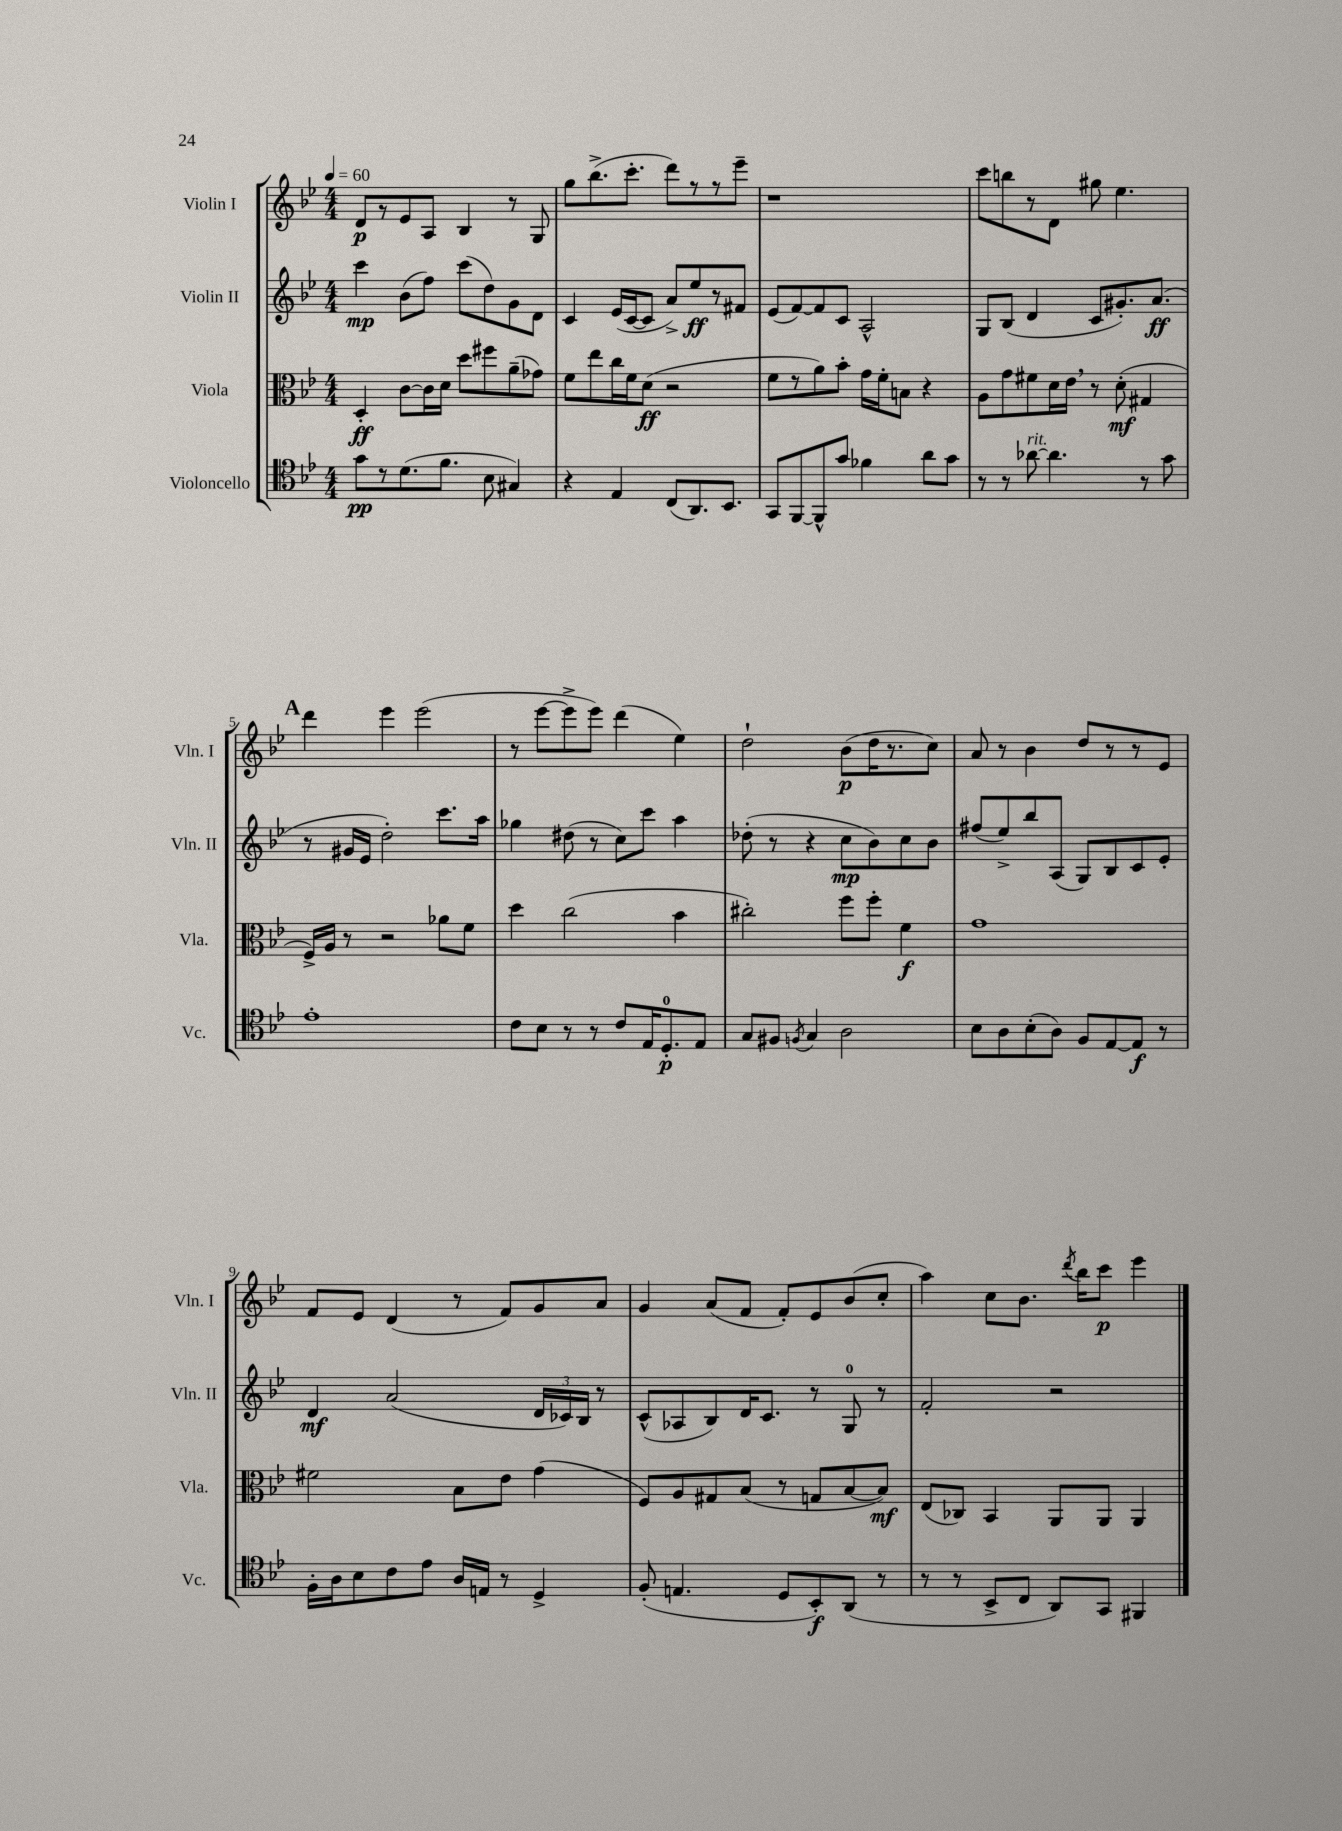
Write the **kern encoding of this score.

**kern	**dynam	**kern	**dynam	**kern	**dynam	**kern	**dynam
*part4	*part4	*part3	*part3	*part2	*part2	*part1	*part1
*staff4	*staff4	*staff3	*staff3	*staff2	*staff2	*staff1	*staff1
*I"Violoncello	*	*I"Viola	*	*I"Violin II	*	*I"Violin I	*
*I'Vc.	*	*I'Vla.	*	*I'Vln. II	*	*I'Vln. I	*
*clefC4	*	*clefC3	*	*clefG2	*	*clefG2	*
*k[b-e-]	*	*k[b-e-]	*	*k[b-e-]	*	*k[b-e-]	*
*M4/4	*	*M4/4	*	*M4/4	*	*M4/4	*
*MM60	*	*MM60	*	*MM60	*	*MM60	*
=1	=1	=1	=1	=1	=1	=1	=1
8g\L	pp	4D'/	ff	4ccc\	mp	8d/L	p
8r	.	.	.	.	.	8r	.
(8.d\	.	[8c\L	.	(8b-\L	.	8e-/	.
.	.	16c\L]	.	8ff\J)	.	8A/J	.
8.f\J	.	16d\JJ	.	.	.	.	.
.	.	8dd\L	.	(8ccc\L	.	4B-/	.
8B-\	.	8ff#X\	.	8dd\)	.	.	.
4G#X/)	.	(8a~\	.	8g\	.	8r	.
.	.	8g-X\J)	.	8d\J	.	8G/	.
=2	=2	=2	=2	=2	=2	=2	=2
4r	.	8f\L	.	4c/	.	8gg\L	.
.	.	8ee-\	.	.	.	(8.bb-^\	.
4E-/	.	16cc\L	.	(16e-/LL	.	.	.
.	.	16f\J	.	[16c/J	.	8.ccc'\J	.
.	.	(8d\J	ff	8c/J]	.	.	.
(8C/L	.	2r	.	8a^/L)	.	8ddd\L)	.
8.AA/)	.	.	.	8ee-/	ff	8r	.
.	.	.	.	8r	.	8r	.
8.BB-/J	.	.	.	.	.	.	.
.	.	.	.	8f#X/J	.	8eee-~\J	.
=3	=3	=3	=3	=3	=3	=3	=3
8GG/L	.	8f\L	.	(8e-/L	.	1r	.
[8FF/	.	8r	.	[8f/)	.	.	.
8FF^^/]	.	8a\)	.	8f/]	.	.	.
8g/J	.	8b-'\J	.	8c/J	.	.	.
4f-X\	.	16g\LL	.	2A^^/	.	.	.
.	.	16f'\J	.	.	.	.	.
.	.	8Bn\J	.	.	.	.	.
8a\L	.	4r	.	.	.	.	.
8g\J	.	.	.	.	.	.	.
=4	=4	=4	=4	=4	=4	=4	=4
8r	.	8A\L	.	8G/L	.	8ccc\L	.
8r	.	8g\	.	(8B-/J	.	8bbn\	.
!LO:TX:a:i:t=rit.	!	!	!	!	!	!	!
[8a-X\	.	8f#X\	.	4d/	.	8r	.
4.a-\]	.	16d\L	.	.	.	8d\J	.
.	.	16e-,\JJ	.	.	.	.	.
.	.	8r	.	8c/L	.	8gg#X\	.
.	.	(8d'\	mf	8.g#X'/)	.	4.ee-\	.
8r	.	4G#X/	.	.	.	.	.
.	.	.	.	(8.a/J	ff	.	.
8g\	.	.	.	.	.	.	.
!!LO:LB:g=z
!!LO:REH:place=s1:t=A
=5	=5	=5	=5	=5	=5	=5	=5
1e-'	.	16F^/LL)	.	8r	.	4ddd\	.
.	.	16A/JJ	.	.	.	.	.
.	.	8r	.	16g#X/LL	.	.	.
.	.	.	.	16e-/JJ	.	.	.
.	.	2r	.	2dd'\)	.	4eee-\	.
.	.	.	.	.	.	(2eee-\	.
.	.	8a-X\L	.	8.ccc\L	.	.	.
.	.	8f\J	.	.	.	.	.
.	.	.	.	16aa\Jk	.	.	.
=6	=6	=6	=6	=6	=6	=6	=6
8c\L	.	4dd\	.	4gg-X\	.	8r	.
8B-\J	.	.	.	.	.	[8eee-\L	.
8r	.	(2cc\	.	(8dd#X\	.	8eee-^\]	.
8r	.	.	.	8r	.	8eee-\J)	.
8c/L	.	.	.	8cc\L)	.	(4ddd\	.
16E-/K	.	.	.	8ccc\J	.	.	.
8.D'/	p	.	.	.	.	.	.
.	.	4b-\	.	4aa\	.	4ee-\)	.
8E-/J	.	.	.	.	.	.	.
=7	=7	=7	=7	=7	=7	=7	=7
8G/L	.	2cc#X'\)	.	(8dd-X'\	.	2dd`\	.
8F#X/J	.	.	.	8r	.	.	.
8qFn/	.	.	.	.	.	.	.
4G/	.	.	.	4r	.	.	.
2A\	.	8ff\L	.	8cc\L	mp	(8b-\L	p
.	.	8ff'\J	.	8b-\)	.	16dd\K	.
.	.	.	.	.	.	8.r	.
.	.	4f\	f	8cc\	.	.	.
.	.	.	.	8b-\J	.	8cc\J)	.
=8	=8	=8	=8	=8	=8	=8	=8
8B-\L	.	1g	.	(8ff#X/L	.	8a/	.
8A\	.	.	.	8ee-^/)	.	8r	.
(8B-'\	.	.	.	8bb-/	.	4b-\	.
8A\J)	.	.	.	(8A/J	.	.	.
8F/L	.	.	.	8G/L)	.	8dd/L	.
[8E-/	.	.	.	8B-/	.	8r	.
8E-/J]	f	.	.	8c/	.	8r	.
8r	.	.	.	8e-'/J	.	8e-/J	.
!!LO:LB:g=z
=9	=9	=9	=9	=9	=9	=9	=9
16F'\LL	.	2f#X\	.	4d/	mf	8f/L	.
16A\J	.	.	.	.	.	.	.
8B-\	.	.	.	.	.	8e-/J	.
8c\	.	.	.	(2a/	.	(4d/	.
8e-\J	.	.	.	.	.	.	.
16A/LL	.	8B-\L	.	.	.	8r	.
16En/JJ	.	.	.	.	.	.	.
8r	.	8e-\J	.	.	.	8f/L)	.
4D^/	.	(4g\	.	24d/LL	.	8g/	.
.	.	.	.	24c-X/)	.	.	.
.	.	.	.	24B-/JJ	.	.	.
.	.	.	.	8r	.	8a/J	.
=10	=10	=10	=10	=10	=10	=10	=10
(8F'/	.	8F/L)	.	(8c^^/L	.	4g/	.
4.En/	.	8A/	.	8A-X/	.	.	.
.	.	8G#X/	.	8B-/)	.	(8a/L	.
.	.	(8B-/J	.	16d/K	.	8f/J	.
.	.	.	.	8.c/J	.	.	.
8D/L	.	8r	.	.	.	8f'/L)	.
8BB-'/)	f	8Gn/L	.	8r	.	8e-/	.
(8AA/J	.	[8B-/	.	8G/	.	(8b-/	.
8r	.	8B-/J])	mf	8r	.	8cc'/J	.
=11	=11	=11	=11	=11	=11	=11	=11
8r	.	(8E-/L	.	2f'/	.	4aa\)	.
8r	.	8C-X/J)	.	.	.	.	.
8BB-^/L	.	4BB-/	.	.	.	8cc\L	.
8C/J	.	.	.	.	.	8.b-\J	.
8AA/L)	.	8AA/L	.	2r	.	.	.
.	.	.	.	.	.	8qddd/	.
.	.	.	.	.	.	16bb-\KL	.
8GG/J	.	8AA/J	.	.	.	8ccc\J	p
4FF#X/	.	4AA/	.	.	.	4eee-\	.
==	==	==	==	==	==	==	==
*-	*-	*-	*-	*-	*-	*-	*-
